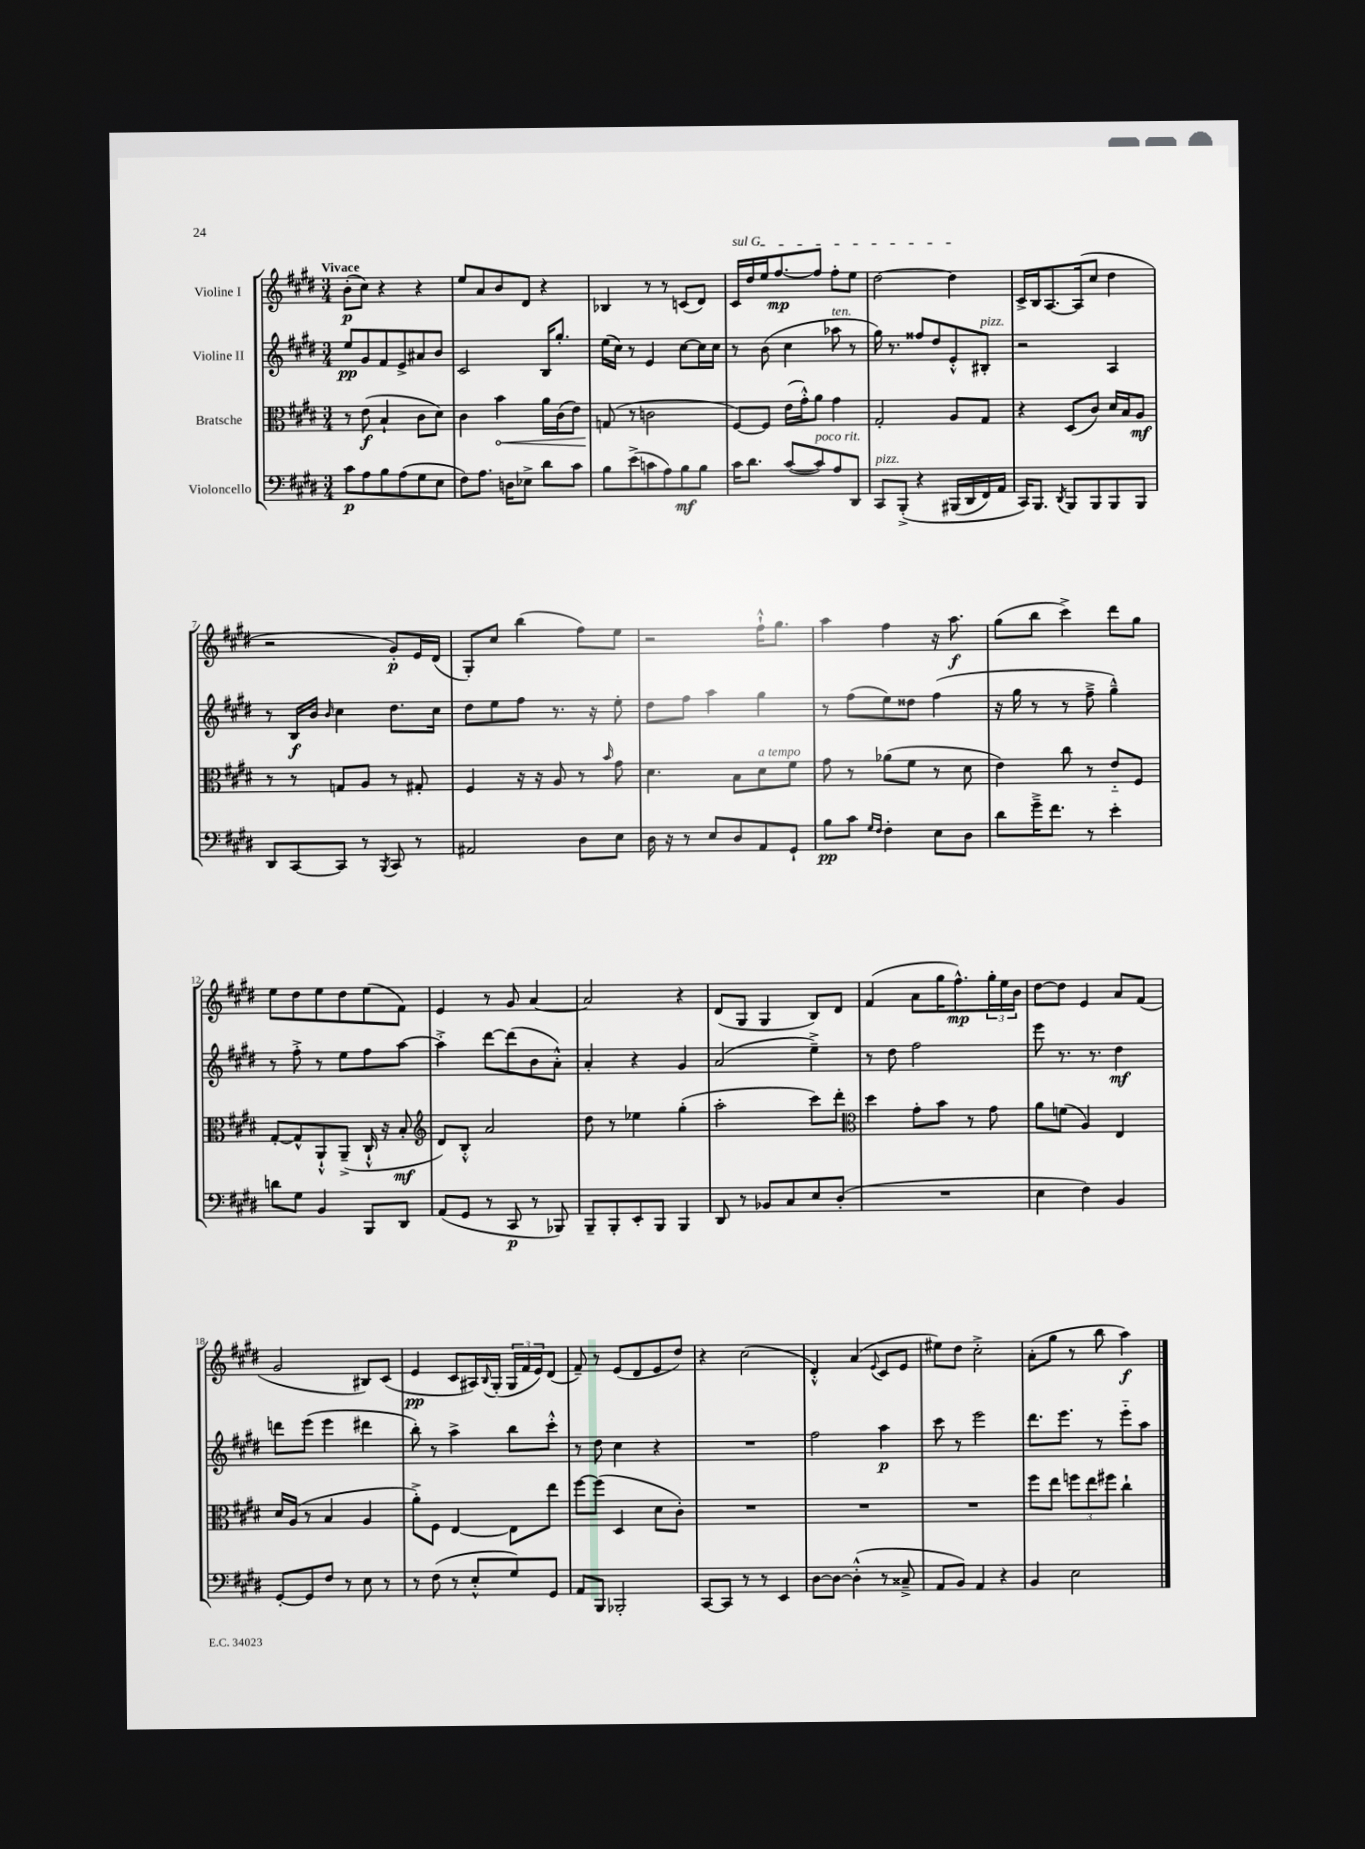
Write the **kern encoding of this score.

**kern	**dynam	**kern	**dynam	**kern	**dynam	**kern	**dynam
*part4	*part4	*part3	*part3	*part2	*part2	*part1	*part1
*staff4	*staff4	*staff3	*staff3	*staff2	*staff2	*staff1	*staff1
*I"Violoncello	*	*I"Bratsche	*	*I"Violine II	*	*I"Violine I	*
*clefF4	*	*clefC3	*	*clefG2	*	*clefG2	*
*k[f#c#g#d#]	*	*k[f#c#g#d#]	*	*k[f#c#g#d#]	*	*k[f#c#g#d#]	*
*M3/4	*	*M3/4	*	*M3/4	*	*M3/4	*
=1	=1	=1	=1	=1	=1	=1	=1
!	!	!	!	!	!	!LO:TX:a:B:t=Vivace	!
8c#\L	p	8r	.	8ee/L	pp	(8b'\L	p
8A\	.	(8e\	f	8g#/	.	8cc#\J)	.
8B\	.	4B`/	.	8f#/	.	4r	.
(8A\	.	.	.	8e^/	.	.	.
8G#\	.	8c#\L	.	8a#X/	.	4r	.
8E\J	.	8d#\J)	.	8b/J	.	.	.
=2	=2	=2	=2	=2	=2	=2	=2
8F#\L)	.	4c#\	.	2c#/	.	8ee/L	.
8.A\J	.	.	.	.	.	8a/	.
!	!	!	!LO:HP:b	!	!	!	!
.	.	4b\	<	.	.	8b/	.
16Dn\KL	.	.	.	.	.	.	.
8E-X^\J	.	.	.	.	.	8d#/J	.
8d#\L	.	16a\LL	.	16B/KL	.	4r	.
.	.	(16c#\J	.	8.gg#'/J	.	.	.
8c#\J	.	8e\J)	.	.	.	.	.
=3	=3	=3	=3	=3	=3	=3	=3
8B\L	.	(8Gn/	.	(16ee\LL	.	4B-X/	.
.	.	.	.	16cc#\JJ)	.	.	.
(8e^\	.	8r	[	8r	.	.	.
8cn\	.	2cn\	.	4e/	.	8r	.
8A\)	.	.	.	.	.	8r	.
8B\	mf	.	.	[8cc#\L	.	(8cn/L	.
8B\J	.	.	.	16cc#\L]	.	8d#/J)	.
.	.	.	.	16cc#\JJ	.	.	.
=4	=4	=4	=4	=4	=4	=4	=4
!	!	!	!	!	!	!LO:TX:a:i:t=sul G	!
16c#\KL	.	[8F#/L)	.	8r	.	16c#/LL	.
8.d#\J	.	.	.	.	.	16dd#/	.
.	.	8F#/J]	.	(8b\	.	16ee/J	.
.	.	.	.	.	.	[8.ff#/	mp
([8c#/L	.	(16e\LL	.	4cc#\	.	.	.
.	.	16g#'^^\J)	.	.	.	.	.
!LO:TX:a:i:t=poco rit.	!	!	!	!	!	!	!
8c#/])	.	8a\J	.	.	.	8ff#/J]	.
!	!	!	!	!LO:TX:a:i:t=ten.	!	!	!
8A/	.	4g#\	.	8aa-X\	.	8ff#'\L	.
8DD#/J	.	.	.	8r	.	8ee\J	.
=5	=5	=5	=5	=5	=5	=5	=5
!LO:TX:a:i:t=pizz.	!	!	!	!	!	!	!
8CC#/L	.	2G#'/	.	16gg#\)	.	[2dd#\	.
.	.	.	.	8.r	.	.	.
(8BBB'^/J	.	.	.	.	.	.	.
4r	.	.	.	8ff##X/L	.	.	.
.	.	.	.	8dd#/	.	.	.
(16BBB#X/LL	.	8A/L	.	8e'^^/	.	4dd#\]	.
16DD#/	.	.	.	.	.	.	.
!	!	!	!	!LO:TX:a:i:t=pizz.	!	!	!
16FF#/)	.	8G#/J	.	8B#X'/J	.	.	.
16AA/JJ	.	.	.	.	.	.	.
=6	=6	=6	=6	=6	=6	=6	=6
16CC#/KL)	.	4r	.	2r	.	16c#^/LL	.
8.BBB/J	.	.	.	.	.	16B/J	.
.	.	.	.	.	.	[8.A/	.
8qDD#/	.	.	.	.	.	.	.
8BBB/L	.	(8D#/L	.	.	.	.	.
.	.	.	.	.	.	(16A/k]	.
8BBB/	.	8c#/J)	.	.	.	8cc#/J	.
8BBB/	.	16d#/LL	.	4A/	.	4dd#\	.
.	.	16B/J	.	.	.	.	.
8BBB/J	.	8A/J	mf	.	.	.	.
!!LO:LB:g=z
=7	=7	=7	=7	=7	=7	=7	=7
8DD#/L	.	8r	.	8r	.	2r	.
[8CC#/	.	8r	.	16B/LL	f	.	.
.	.	.	.	16b/JJ	.	.	.
.	.	.	.	16qqb/	.	.	.
8CC#/J]	.	8Gn/L	.	4cc#\	.	.	.
8r	.	8A/J	.	.	.	.	.
8qBBB/	.	.	.	.	.	.	.
8CC#/	.	8r	.	8.dd#\L	.	8g#'/L)	p
8r	.	8G#X'/	.	.	.	16e/L	.
.	.	.	.	16cc#\Jk	.	(16d#/JJ	.
=8	=8	=8	=8	=8	=8	=8	=8
2AA#X/	.	4F#/	.	8dd#\L	.	8G#'/L)	.
.	.	.	.	8ee\	.	8cc#/J	.
.	.	16r	.	8ff#\J	.	(4bb\	.
.	.	16r	.	.	.	.	.
.	.	8A/	.	8.r	.	.	.
8D#\L	.	8r	.	.	.	8ff#\L)	.
.	.	.	.	16r	.	.	.
.	.	16qqb/	.	.	.	.	.
8E\J	.	8g#\	.	8ee'\	.	8ee\J	.
=9	=9	=9	=9	=9	=9	=9	=9
16D#\	.	4.d#\	.	8dd#\L	.	2r	.
16r	.	.	.	.	.	.	.
8r	.	.	.	8ff#\J	.	.	.
8E/L	.	.	.	4aa\	.	.	.
8D#/	.	8B\L	.	.	.	.	.
!	!	!LO:TX:a:i:t=a tempo	!	!	!	!	!
8AA/	.	8d#\	.	4gg#\	.	16ff#`^^\KL	.
.	.	.	.	.	.	8.gg#\J	.
8GG#`/J	.	8f#\J	.	.	.	.	.
=10	=10	=10	=10	=10	=10	=10	=10
8B\L	pp	8g#\	.	8r	.	4aa\	.
8c#\J	.	8r	.	(8ff#\L	.	.	.
16qqG#/LL	.	.	.	.	.	.	.
16qqF#/JJ	.	.	.	.	.	.	.
4F#'\	.	(8a-X\L	.	8ee\)	.	4ff#\	.
.	.	8f#\J	.	8dd##X\J	.	.	.
8E\L	.	8r	.	(4ff#\	.	16r	.
.	.	.	.	.	.	8.aa\	f
8D#\J	.	8d#\	.	.	.	.	.
=11	=11	=11	=11	=11	=11	=11	=11
8d#\L	.	4e\)	.	16r	.	(8gg#\L	.
.	.	.	.	16gg#\	.	.	.
16g#~^\K	.	.	.	8r	.	8bb\J	.
8.f#\J	.	.	.	.	.	.	.
.	.	8cc#\	.	8r	.	4ccc#^\)	.
8r	.	8r	.	8ff#~^\	.	.	.
4e'\	.	8e/L	.	4gg#~^^\)	.	8ddd#\L	.
.	.	8F#/J	.	.	.	8gg#\J	.
!!LO:LB:g=z
=12	=12	=12	=12	=12	=12	=12	=12
8dn\L	.	[8G#'/L	.	8r	.	8ee\L	.
8G#\J	.	8G#^^/]	.	8ff#'^\	.	8dd#\	.
4BB/	.	8AA`^^/	.	8r	.	8ee\	.
.	.	(8AA~^/J	.	8ee\L	.	8dd#\	.
8BBB/L	.	16C#`^^/	.	8ff#\	.	(8ee\	.
.	.	16r	.	.	.	.	.
8DD#/J	.	8B'/	mf	[8aa\J	.	8f#\J)	.
=13	=13	=13	=13	=13	=13	=13	=13
*	*	*clefG2	*	*	*	*	*
(8AA/L	.	8d#/L)	.	4aa'^\]	.	4e/	.
8GG#/J	.	8B'^^/J	.	.	.	.	.
8r	.	2a/	.	[8ddd#\L	.	8r	.
8CC#/	p	.	.	(8ddd#\]	.	8g#/	.
8r	.	.	.	8b\	.	[4a/	.
8BBB-X/)	.	.	.	8a'^^\J)	.	.	.
=14	=14	=14	=14	=14	=14	=14	=14
8BBB~/L	.	8dd#\	.	4a'/	.	2a/]	.
8BBB'/	.	8r	.	.	.	.	.
8EE'/	.	4ee-X\	.	4r	.	.	.
8BBB/J	.	.	.	.	.	.	.
4BBB/	.	(4gg#'\	.	4g#/	.	4r	.
=15	=15	=15	=15	=15	=15	=15	=15
8DD#/	.	2aa'\	.	(2a/	.	(8d#/L	.
8r	.	.	.	.	.	8G#/J	.
8BB-X/L	.	.	.	.	.	4G#/	.
8C#/	.	.	.	.	.	.	.
8E/	.	8ccc#\L)	.	4ee~^\)	.	8B/L)	.
(8D#'/J	.	8ddd#'\J	.	.	.	8d#/J	.
=16	=16	=16	=16	=16	=16	=16	=16
*	*	*clefC3	*	*	*	*	*
2.r	.	4dd#\	.	8r	.	(4f#/	.
.	.	.	.	8dd#\	.	.	.
.	.	8g#'\L	.	2ff#\	.	8a\L	.
.	.	8b\J	.	.	.	16gg#\K	.
.	.	.	.	.	.	8.ff#^^\)	mp
.	.	8r	.	.	.	.	.
.	.	8g#\	.	.	.	24gg#'\L	.
.	.	.	.	.	.	24ee\	.
.	.	.	.	.	.	24b\JJ	.
=17	=17	=17	=17	=17	=17	=17	=17
4E\	.	8a\L	.	8eee\	.	[8dd#\L	.
.	.	(8fn\J	.	8.r	.	8dd#\J]	.
4F#\)	.	4A/)	.	.	.	4e/	.
.	.	.	.	8.r	.	.	.
4BB/	.	4E/	.	4dd#\	mf	8a/L	.
.	.	.	.	.	.	(8f#/J	.
!!LO:LB:g=z
=18	=18	=18	=18	=18	=18	=18	=18
[8GG#'/L	.	16d#/LL	.	8dddn\L	.	2g#/	.
.	.	(16A/JJ	.	.	.	.	.
8GG#/]	.	8r	.	(8eee\J	.	.	.
8F#/J	.	4B/	.	4eee\	.	.	.
8r	.	.	.	.	.	.	.
8E\	.	4A/	.	4ddd#X\	.	8B#X/L)	.
8r	.	.	.	.	.	(8c#/J	.
=19	=19	=19	=19	=19	=19	=19	=19
8r	.	8a'^\L)	.	8bb'\)	.	4e/	pp
(8F#\	.	8F#\J	.	8r	.	.	.
8r	.	[4E/	.	4aa^\	.	8c#/L	.
8E'^^/L	.	.	.	.	.	16A#X/L)	.
.	.	.	.	.	.	8qqB/	.
.	.	.	.	.	.	(16G#'/JJ	.
8G#/)	.	8E\L]	.	8bb\L	.	24G#/LL	.
.	.	.	.	.	.	24f#/	.
.	.	.	.	.	.	24e/J)	.
8GG#/J	.	8ee\J	.	8ccc#'^^\J	.	(8d#/J	.
=20	=20	=20	=20	=20	=20	=20	=20
8AA/L	.	[8ff#\L	.	8r	.	8f#~/)	.
8BBB/J	.	(8ff#\J]	.	8dd#\	.	8r	.
2BBB-X'/	.	4D#/	.	4cc#\	.	(8e/L	.
.	.	.	.	.	.	8d#/	.
.	.	8d#\L	.	4r	.	8e/	.
.	.	8c#'\J)	.	.	.	8dd#/J)	.
=21	=21	=21	=21	=21	=21	=21	=21
[8CC#/L	.	2.r	.	2.r	.	4r	.
8CC#/J]	.	.	.	.	.	.	.
8r	.	.	.	.	.	(2cc#\	.
8r	.	.	.	.	.	.	.
4EE/	.	.	.	.	.	.	.
=22	=22	=22	=22	=22	=22	=22	=22
[8D#\L	.	2.r	.	2ff#\	.	4d#'^^/)	.
8D#\J_	.	.	.	.	.	.	.
(4D#'^^\]	.	.	.	.	.	(4a/	.
.	.	.	.	.	.	8qqe/	.
8r	.	.	.	4aa\	p	8c#/L	.
8C##X~^/	.	.	.	.	.	8e/J	.
=23	=23	=23	=23	=23	=23	=23	=23
8AA/L	.	2.r	.	8ccc#\	.	8ee#X\L)	.
8BB/J)	.	.	.	8r	.	8dd#\J	.
4AA/	.	.	.	2eee\	.	2cc#'^\	.
4r	.	.	.	.	.	.	.
=24	=24	=24	=24	=24	=24	=24	=24
4BB/	.	8ff#\L	.	8.ddd#\L	.	(8a'\L	.
.	.	8ee\J	.	.	.	8gg#\J	.
.	.	.	.	8.eee\J	.	.	.
2E\	.	12ffn\L	.	.	.	8r	.
.	.	12ee\	.	.	.	.	.
.	.	.	.	8r	.	8bb\	.
.	.	12ff#X\J	.	.	.	.	.
.	.	4cc#`\	.	8eee\L	.	4aa\)	f
.	.	.	.	8aa\J	.	.	.
==	==	==	==	==	==	==	==
*-	*-	*-	*-	*-	*-	*-	*-
